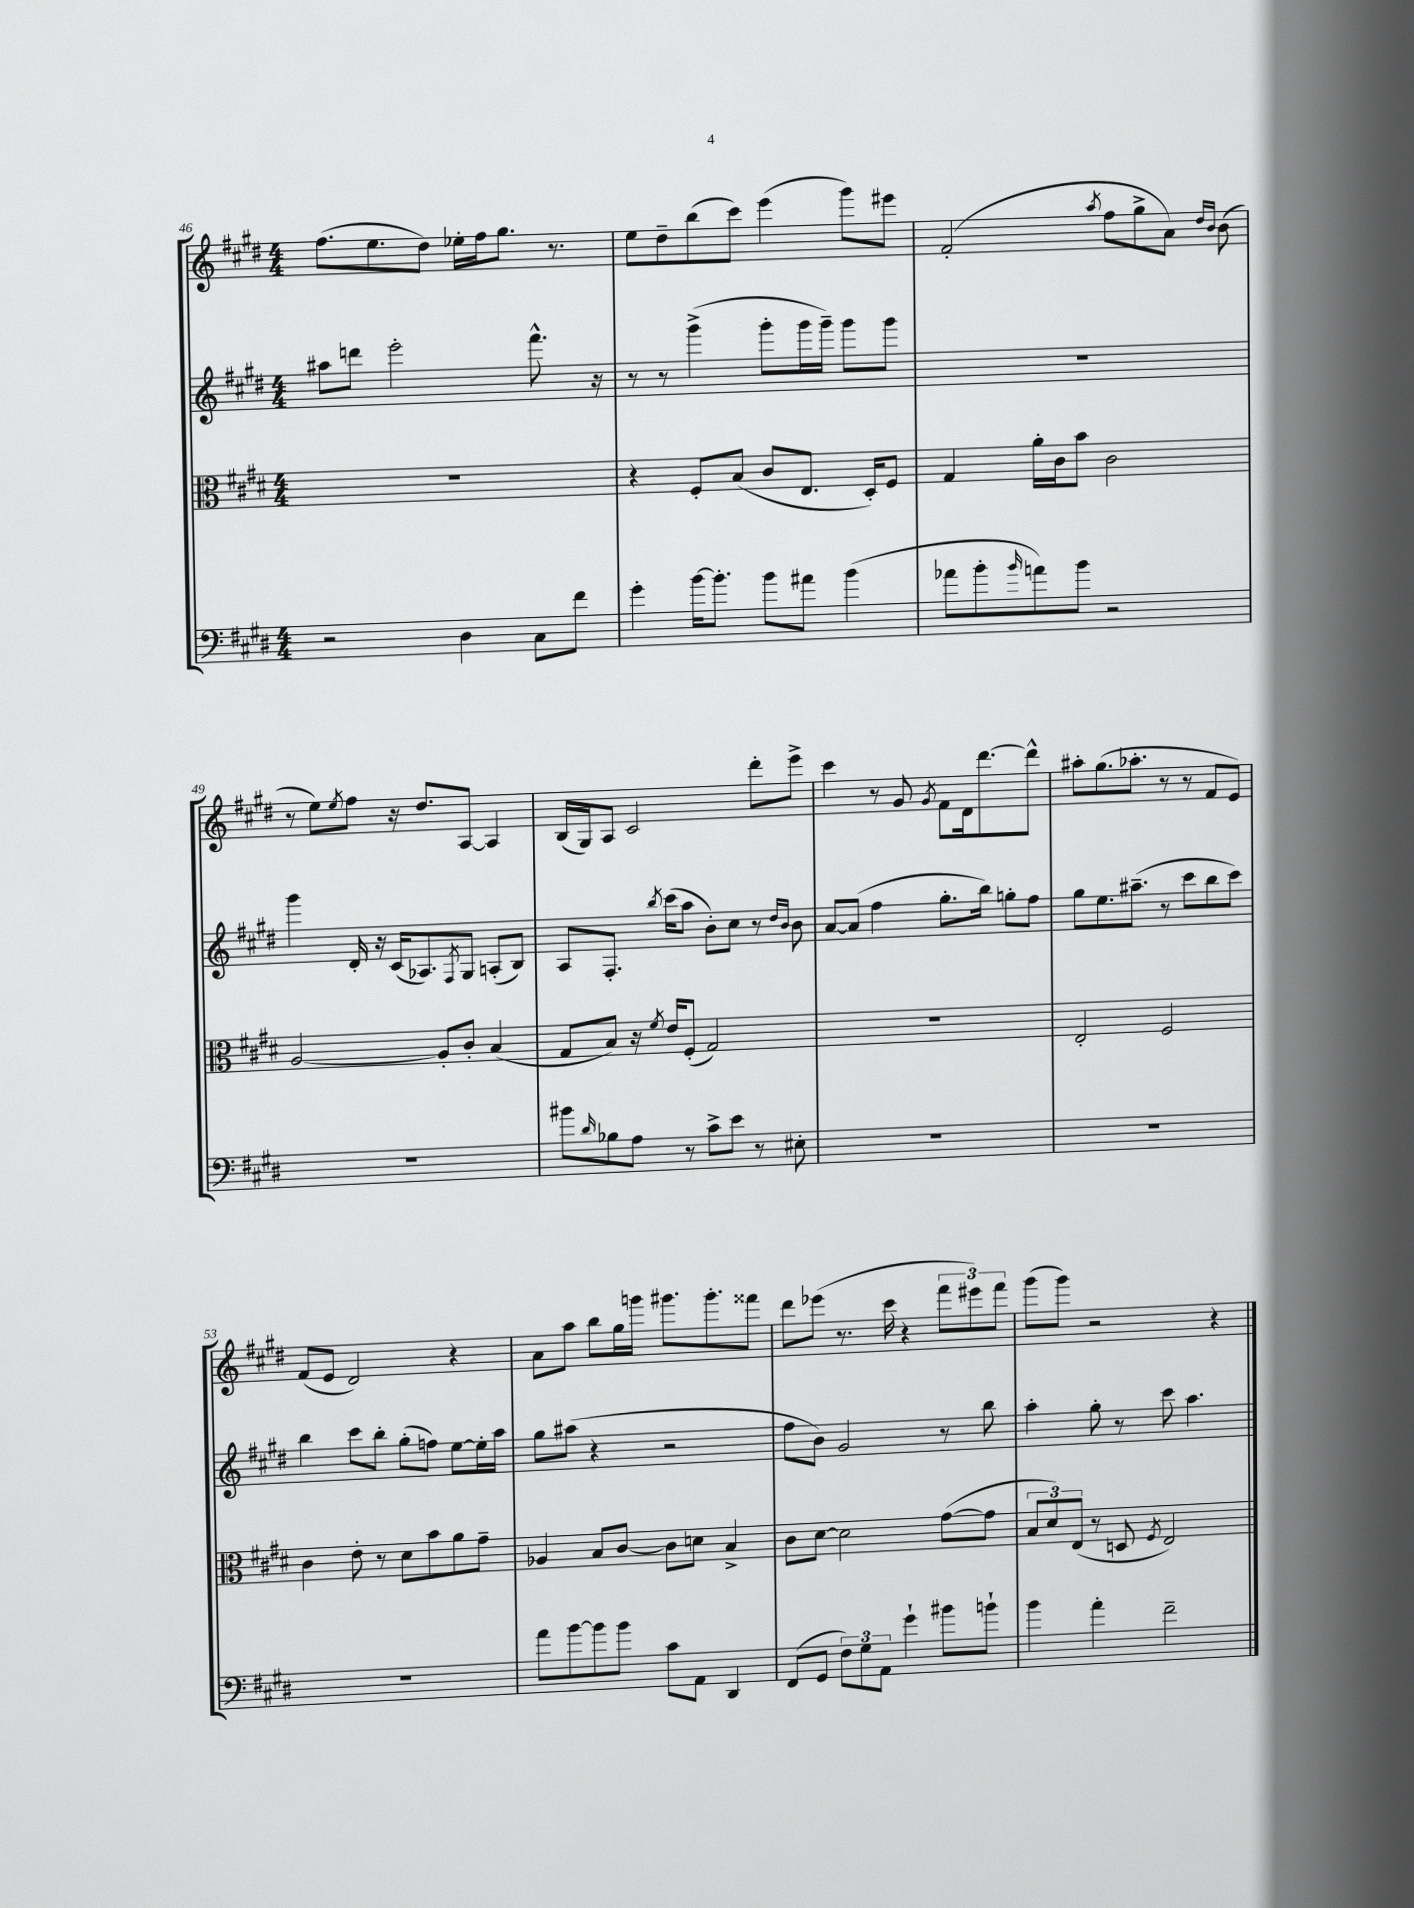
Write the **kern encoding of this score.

**kern	**kern	**kern	**kern
*staff4	*staff3	*staff2	*staff1
*clefF4	*clefC3	*clefG2	*clefG2
*k[f#c#g#d#]	*k[f#c#g#d#]	*k[f#c#g#d#]	*k[f#c#g#d#]
*M4/4	*M4/4	*M4/4	*M4/4
2r	1r	8aa#	(8.ff#
.	.	8ddd	.
.	.	.	8.ee
.	.	2eee'	.
.	.	.	8dd#)
4D#	.	.	16ee-'
.	.	.	16ff#
.	.	.	8.gg#
8C#	.	8.fff#^^	.
.	.	.	8.r
8f#	.	.	.
.	.	16r	.
=	=	=	=
4g#'	4r	8r	8ee
.	.	8r	8dd#~
[16b	8F#'	(4ggg#^	(8bb
8.b']	.	.	.
.	(8B	.	8ccc#)
8b	8c#	8ggg#'	(4eee
8a#	8.E	16ggg#	.
.	.	16ggg#~)	.
(4b	.	8ggg#	8ggg#)
.	16D#')	.	.
.	8F#	8ggg#	8eee#
=	=	=	=
8a-	4G#	1r	(2f#'
8b'	.	.	.
16qqb	.	.	.
8a)	16a'	.	.
.	16c#	.	.
8b	8b	.	.
.	.	.	8qaa
2r	2c#	.	8ff#
.	.	.	8gg#^
.	.	.	8a)
.	.	.	16qqdd#
.	.	.	16qqb
.	.	.	(8b
=	=	=	=
1r	[2A	4ggg#	8r
.	.	.	8ee)
.	.	.	8qee
.	.	16d#'	8ff#
.	.	16r	.
.	.	(16c#	16r
.	.	8.A-)	8.dd#
.	8A']	.	.
.	.	8qF#	.
.	8c#'	8G#	[8A
.	(4B	(8A'	4A]
.	.	8B)	.
=	=	=	=
8b#	8G#	8A	(16B
.	.	.	16G#)
16qqd#	.	.	.
8B-	8B)	8.F#'	8A
8A	16r	.	2c#
.	8qf#	8qbb	.
.	16e	(16ccc#	.
8r	(8F#'	8aa	.
8c#^	2G#)	8b')	.
8e	.	8cc#	.
8r	.	8r	8ddd#'
.	.	16qqdd#	.
.	.	16qqb	.
8E#'	.	8b	8eee^
=	=	=	=
1r	1r	[8a	4ccc#
.	.	(8a]	.
.	.	4ff#	8r
.	.	.	8g#
.	.	.	8qg#
.	.	8.gg#'	8f#
.	.	.	16d#
.	.	16bb)	[8.ddd#
.	.	8gg'	.
.	.	8ff#	8ddd#^^]
=	=	=	=
1r	2E'	8gg#	8aa#'
.	.	8.ee	(8.gg#
.	.	(8.aa#~	8.aa-'
.	2F#	8r	8r
.	.	8ccc#	8r
.	.	8bb	8f#
.	.	8ccc#)	8e)
=	=	=	=
1r	4c#	4bb	(8f#
.	.	.	8e
.	8e'	8ccc#	2d#)
.	8r	8bb'	.
.	8d#	(8gg#'	.
.	8b	8ff)	.
.	8a	[8ee	4r
.	8g#~	16ee']	.
.	.	16aa	.
=	=	=	=
8a	4A-	8gg#	8a
[8b	.	(8aa#	8aa
8b]	8B	4r	8bb
8b	[8c#	.	16gg#
.	.	.	16ggg
8c#	8c#]	2r	8.ggg#
8AA	8d	.	.
.	.	.	8.ggg#'
4DD#	4B^	.	.
.	.	.	8fff##
=	=	=	=
(8FF#	8c#	8ff#	8ddd#
8GG#	[8d#	8b)	(8eee-
12F#)	2d#]	2g#	8.r
12G#	.	.	.
12AA	.	.	.
.	.	.	16ccc#
4g#`	.	.	4r
8b#	([8g#	8r	12fff#
.	.	.	12eee#)
8b`	8g#]	8bb	.
.	.	.	12fff#
=	=	=	=
4b	12B	4aa'	(8ggg#
.	12d#)	.	.
.	.	.	8ggg#)
.	(12E	.	.
4a'	8r	8gg#'	2r
.	8D	8r	.
.	8qF#	.	.
2f#~	2E)	8ccc#	.
.	.	4.aa	.
.	.	.	4r
==	==	==	==
*-	*-	*-	*-
